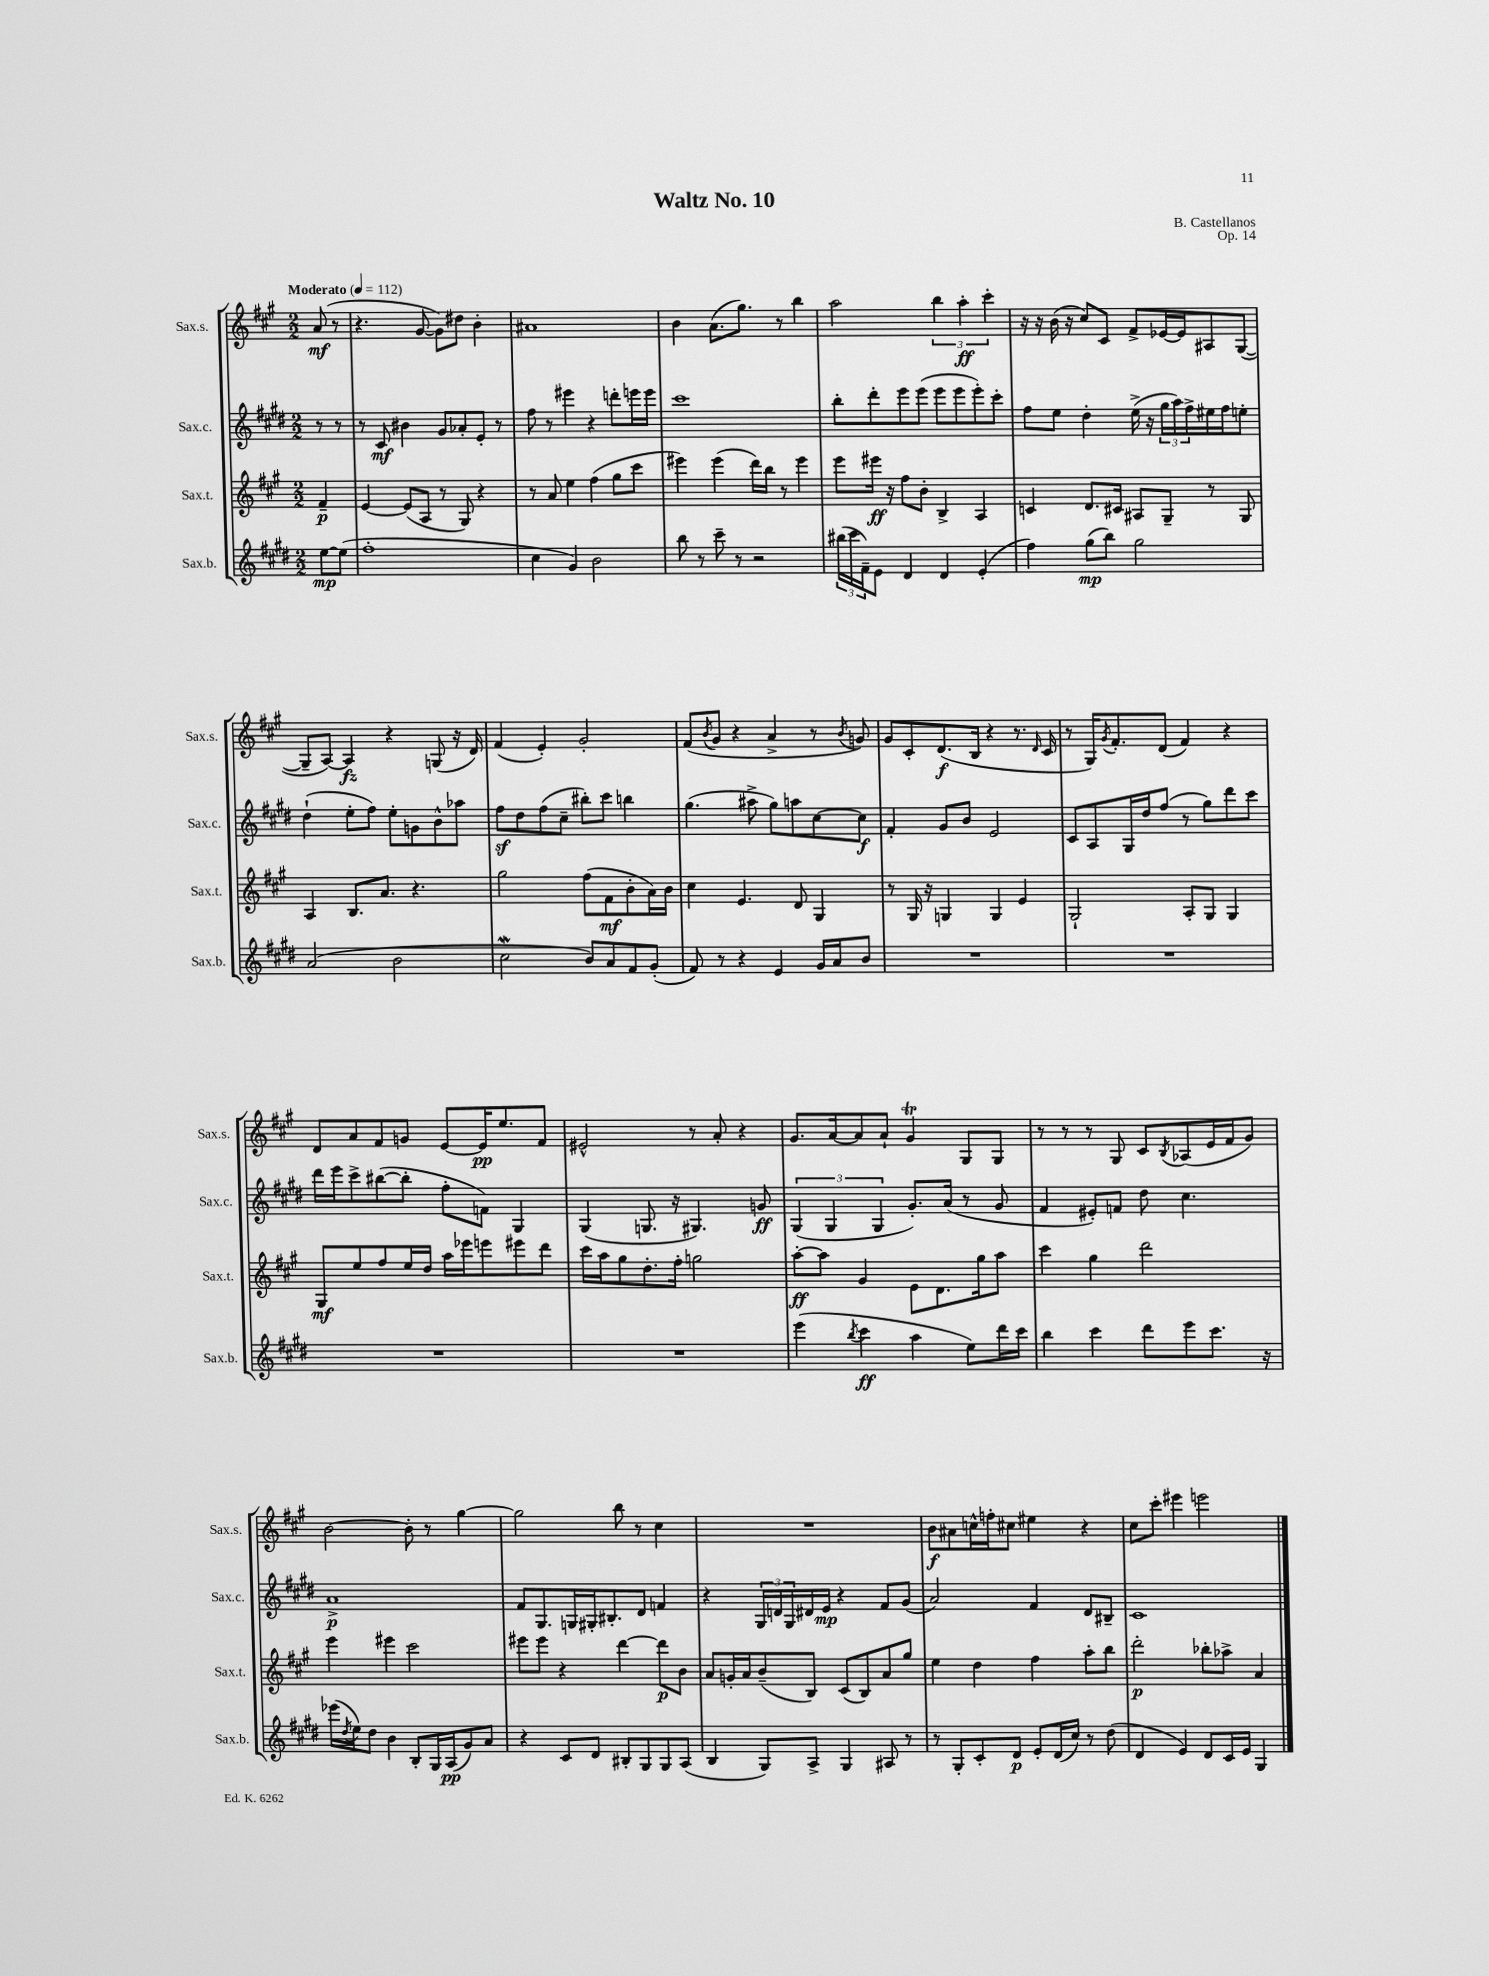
\header { title = "Waltz No. 10" composer = "B. Castellanos" opus = "Op. 14" }
<<
\new StaffGroup <<
\new Staff = "s0" \with { instrumentName = "Sax.s." shortInstrumentName = "Sax.s." } {
    \clef treble \key a \major \numericTimeSignature \time 2/2 \partial 4 \tempo "Moderato" 4 = 112
    a'8\mf( r8 |
    r4. gis'8~ gis'8) dis''8 b'4-. |
    ais'1 |
    b'4 a'8.( gis''8.) r8 b''4 |
    a''2 \tuplet 3/2 { b''4 a''4-.\ff cis'''4-. } |
    r16 r16 b'16( r16 cis''8) cis'8 fis'8-> ees'16~ ees'16 ais8 gis8~( |
    gis8-- a8~) a4\fz r4 g8( r16 d'16) |
    fis'4( e'4-.) gis'2-. |
    fis'8( \acciaccatura { b'8 } gis'8 r4 a'4-> r8 \acciaccatura { b'8 } g'8) |
    gis'8 cis'8-. d'8.\f( b16 r4 r8. \grace { d'16 } cis'16 |
    r8 gis16) \acciaccatura { gis'8 } fis'8.-. d'8( fis'4) r4 |
    d'8 a'8 fis'8 g'8 e'8~ e'16\pp e''8. fis'8 |
    eis'2-^ r8 a'8-. r4 |
    gis'8. a'16~ a'8 a'8-! gis'4\trill gis8 gis8 |
    r8 r8 r8 gis8 cis'8 \acciaccatura { b8 } aes8( e'16 fis'16 gis'8) |
    b'2~ b'8-. r8 gis''4~ |
    gis''2 b''8 r8 cis''4 |
    R1 |
    b'8\f ais'8 c''16-^ f''16-. cis''8 eis''4 r4 |
    cis''8 cis'''8-. eis'''4 e'''2 \bar "|." |
}
\new Staff = "s1" \with { instrumentName = "Sax.c." shortInstrumentName = "Sax.c." } {
    \clef treble \key e \major \numericTimeSignature \time 2/2 \partial 4
    r8 r8 |
    r8 cis'8\mf bis'4 gis'8 aes'8-. e'8-. r8 |
    fis''8 r8 eis'''4 r4 d'''8-. e'''16 e'''16 |
    cis'''1 |
    b''8-. dis'''8-. e'''8 e'''8( e'''8 e'''8 e'''8-.) cis'''8-. |
    fis''8 e''8 dis''4-. e''16->( r16 \tuplet 3/2 { gis''16 a''16) fis''16-> } eis''16 fis''16 e''8-. |
    dis''4-!( e''8-. fis''8) e''8-. g'8 b'8-^ aes''8 |
    fis''8\sf dis''8 fis''8( cis''8-- bis''8-.) cis'''8 b''4 |
    gis''4.( ais''8-> gis''8) a''8 cis''8~ cis''8\f |
    fis'4-. gis'8 b'8 e'2 |
    cis'8 a8 gis16 dis''16 fis''8( r8 gis''8) dis'''8 cis'''8 |
    dis'''16 e'''16 cis'''8-> bis''8~( bis''8-. fis''8-. f'8) gis4 |
    gis4( g8. r16 gis4.) g'8\ff |
    \tuplet 3/2 { gis4( gis4 gis4 } gis'8.-.) a'16( r8 gis'8 |
    fis'4 eis'8-.) f'8 dis''8 cis''4. |
    a'1->\p |
    fis'8 gis8. g16 gis16-. bis8.-. dis'8 f'4 |
    r4 \tuplet 3/2 { gis16 d'16 gis16 } dis'16 e'16\mp r4 fis'8 gis'8( |
    a'2) fis'4 dis'8 bis8-- |
    cis'1 \bar "|." |
}
\new Staff = "s2" \with { instrumentName = "Sax.t." shortInstrumentName = "Sax.t." } {
    \clef treble \key a \major \numericTimeSignature \time 2/2 \partial 4
    fis'4--\p |
    e'4~ e'8( a8 r8 gis8) r4 |
    r8 a'8 e''4 fis''4( gis''8 cis'''8 |
    eis'''4) eis'''4( d'''16) b''16 r8 eis'''4 |
    e'''8 eis'''16\ff r16 fis''8 b'8-. b4-> a4 |
    c'4 d'8. cis'16 ais8 gis8-- r8 gis8 |
    a4 b8. a'8. r4. |
    gis''2 fis''8( fis'8\mf b'8-. a'16) b'16 |
    cis''4 e'4. d'8 gis4 |
    r8 gis16 r16 g4 g4 e'4 |
    gis2-! a8-. gis8 gis4 |
    gis8\mf e''8 fis''8 e''16 d''16 a''16 ees'''16 e'''8 eis'''8 d'''8 |
    cis'''16 a''16 gis''8 d''8.-. fis''16-. g''2 |
    a''8~-.\ff a''8 gis'4 e'8 d'8. gis''16 a''8 |
    cis'''4 gis''4 d'''2 |
    e'''4 eis'''4 cis'''2 |
    eis'''8 eis'''8 r4 d'''4~ d'''8\p b'8 |
    a'8 g'16-. a'16 b'8--( b8) cis'8( b8) a'8 gis''8 |
    e''4 d''4 fis''4 a''8-. b''8 |
    d'''2-.\p bes''8-. aes''8-> a'4 \bar "|." |
}
\new Staff = "s3" \with { instrumentName = "Sax.b." shortInstrumentName = "Sax.b." } {
    \clef treble \key e \major \numericTimeSignature \time 2/2 \partial 4
    e''8~\mp e''8( |
    fis''1-. |
    cis''4 gis'4) b'2 |
    b''8 r8 cis'''8-- r8 r2 |
    \tuplet 3/2 { bis''16( cis'''16 fis'16--) } e'8 dis'4 dis'4 e'4-.( |
    fis''4) gis''8\mp( b''8) gis''2 |
    a'2( b'2 |
    cis''2\mordent b'8) a'8 fis'8 gis'8-.( |
    fis'8) r8 r4 e'4 gis'16 a'16 b'8 |
    R1 |
    R1 |
    R1 |
    R1 |
    e'''4( \acciaccatura { b''8 } cis'''4\ff a''4 e''8) dis'''16 cis'''16 |
    b''4 cis'''4 dis'''8 e'''8 cis'''8. r16 |
    ees'''16( \acciaccatura { dis''8 } e''16) dis''8 b'4 b8-. gis16 a16\pp( gis'8) a'8 |
    r4 cis'8 dis'8 bis8-. gis8 gis8 a8( |
    b4 gis8) a8-> gis4 ais8 r8 |
    r8 gis8-. cis'8-. dis'8\p e'8-. dis'16( cis''16) r8 dis''8( |
    dis'4 e'4) dis'8 cis'16 e'16 gis4 \bar "|." |
}
>>
>>
\layout { \context { \Score \remove "Bar_number_engraver" } }
